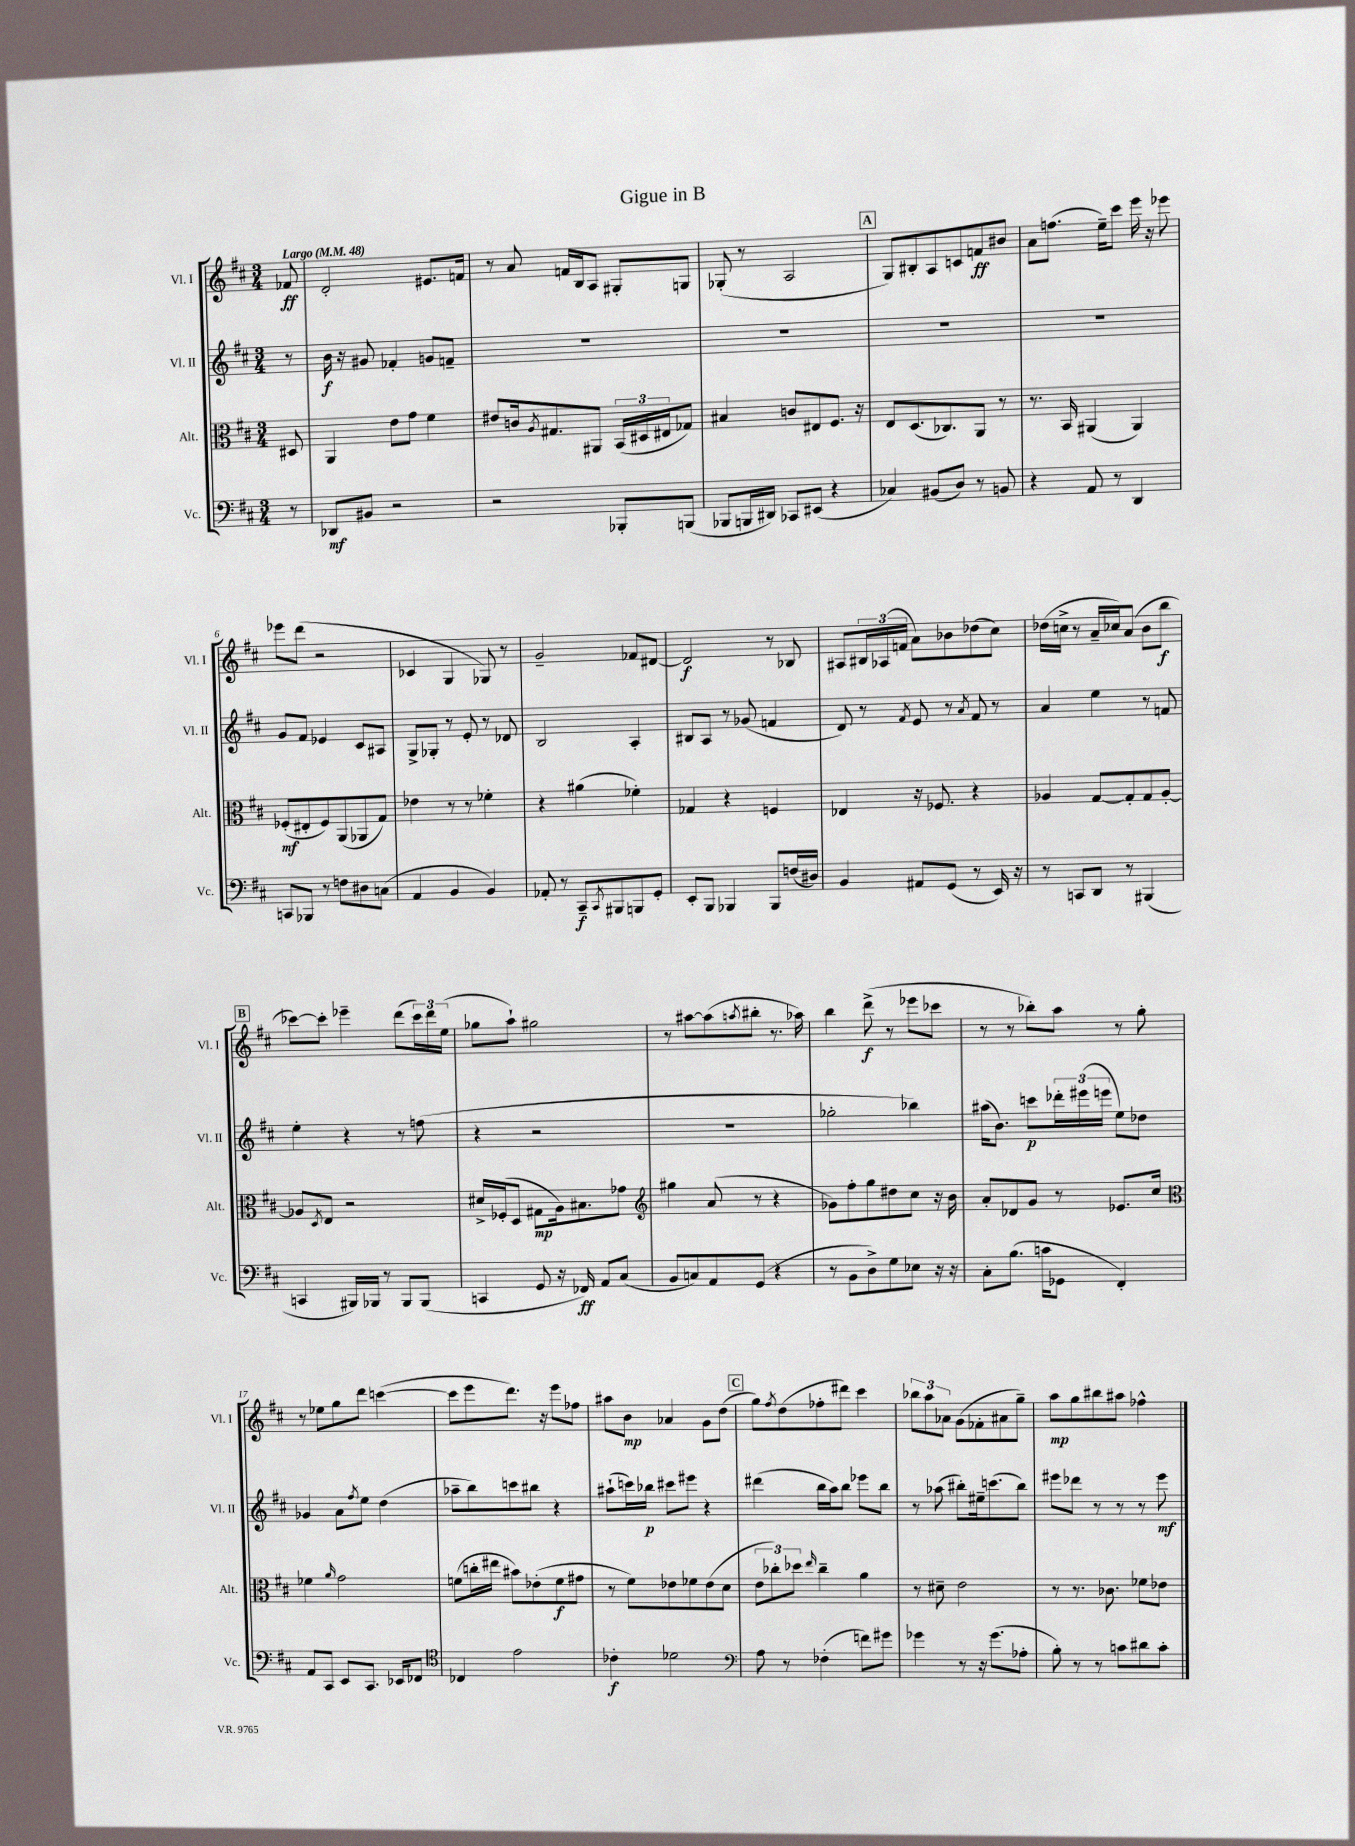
\header { title = "Gigue in B" }
<<
\new StaffGroup <<
\new Staff = "s0" \with { instrumentName = "Vl. I" shortInstrumentName = "Vl. I" } {
    \clef treble \key d \major \numericTimeSignature \time 3/4 \partial 8 \tempo "Largo" 4 = 48
    fes'8\ff |
    d'2-. eis'8. f'16 |
    r8 a'8 f'16 b16 a8 gis8-. g8 |
    ges8-.( r8 a2 |
    \mark \markup { \box "A" } g8) bis8-. a8 c'8 f'8\ff bis'8 |
    a'8 f''8.( e''16--) cis'''8 e'''16 r16 ees'''8 |
    ees'''8 d'''8( r2 |
    ces'4 g4 ges8) r8 |
    g'2-- fes'8 dis'8~ |
    dis'2\f r8 bes8 |
    ais8 \tuplet 3/2 { bis16 aes16( f'16 } a'8) bes'8 des''8( cis''8) |
    des''16( c''16-> r8 a'16-- ces''16) a'8( b'8 b''8\f |
    \mark \markup { \box "B" } ces'''8~) ces'''8-. ees'''4-- d'''8( \tuplet 3/2 { ces'''16) d'''16 e''16( } |
    ges''8 a''8-!) gis''2 |
    r8 ais''8~ ais''8( \acciaccatura { a''8 } bis''8-. r8. aes''16) |
    b''4 d'''8->\f( r8 ees'''8 ces'''8 |
    r8 r8 bes''8-.) a''8 r8 g''8-. |
    r8 ees''8 g''8 d'''8 c'''4~( |
    c'''8 e'''8 d'''8.) r16 e'''8 fes''8 |
    ais''8 b'8\mp aes'4 g'8 d''8( |
    \mark \markup { \box "C" } g''8) \acciaccatura { fis''8 } d''8( fes''8-. dis'''8) cis'''4 |
    \tuplet 3/2 { bes''8 a''8 aes'8 } g'8( fes'8-. ais'8 g''8--) |
    a''8\mp g''8 bis''8 ais''8 fes''4-^ \bar "|." |
}
\new Staff = "s1" \with { instrumentName = "Vl. II" shortInstrumentName = "Vl. II" } {
    \clef treble \key d \major \numericTimeSignature \time 3/4 \partial 8
    r8 |
    b'16\f r16 gis'8 fes'4-. g'8 f'8-- |
    R2. |
    R2. |
    \mark \markup { \box "A" } R2. |
    R2. |
    g'8 fis'8 ees'4 cis'8 ais8 |
    g8-> ges8-. r8 e'8-. r8 des'8 |
    b2 a4-. |
    bis8 a8 r8 ges'8( f'4 |
    d'8) r8 \acciaccatura { fis'8 } e'8 r8 \acciaccatura { a'8 } fis'8 r8 |
    a'4 e''4 r8 f'8 |
    \mark \markup { \box "B" } e''4-. r4 r8 f''8( |
    r4 r2 |
    R2. |
    ges''2-. bes''4) |
    ais''16( b'8.) c'''8\p \tuplet 3/2 { des'''16-. eis'''16( e'''16 } e''8) des''8 |
    ges'4 a'8 \acciaccatura { fis''8 } e''8 d''4( |
    aes''8-- b''8) c'''8 bis''8 r4 |
    ais''8-!( c'''16) bes''16\p cis'''8 eis'''8 r4 |
    \mark \markup { \box "C" } dis'''4( b''16 a''16) b''8 ees'''8 b''8 |
    r8 aes''8( bis''8-.) eis''16-- c'''8.( bis''8) |
    eis'''8 des'''8 r8 r8 r8 eis'''8\mf \bar "|." |
}
\new Staff = "s2" \with { instrumentName = "Alt." shortInstrumentName = "Alt." } {
    \clef alto \key d \major \numericTimeSignature \time 3/4 \partial 8
    dis8 |
    a,4 e'8 g'8 fis'4 |
    eis'8 c'16 \acciaccatura { a8 } gis8. ais,8 \tuplet 3/2 { b,16( dis16 eis16 } ges8) |
    bis4 c'8 eis8 fis8. r16 |
    \mark \markup { \box "A" } e8 d8.( ces8.) a,8 r8 |
    r8. b,16 ais,4( ais,4) |
    fes8-.\mf( eis8-. fes8) a,8( aes,8 g8) |
    ees'4 r8 r8 fes'4-. |
    r4 ais'4( fes'4-.) |
    ges4 r4 f4 |
    ees4 r16 fes8. r4 |
    aes4 g8~ g8-. g8 aes8~-. |
    \mark \markup { \box "B" } aes8 \acciaccatura { d8 } e8 r2 |
    dis'16-> fes16-.( d8 gis8\mp a16) bis8. ges'8 |
    \clef treble gis''4 a'8( r8 r4 |
    ges'8) fis''8-. g''8 dis''8 cis''8 r16 b'16 |
    a'8-. des'8 g'8 r8 ees'8. cis''16 |
    \clef alto fes'4 \grace { a'16 } g'2 |
    f'8( c''16-. eis''16 bis'8) ees'8-.( f'8\f gis'8 |
    r8 fis'8) ees'8 fes'8 ees'8( d'8 |
    \mark \markup { \box "C" } \tuplet 3/2 { e'8 ces''8-.) des''8 } \grace { e''16 } ces''4-- a'4 |
    r8 dis'8-- e'2 |
    r8 r8. ces'8. fes'8 ees'8 \bar "|." |
}
\new Staff = "s3" \with { instrumentName = "Vc." shortInstrumentName = "Vc." } {
    \clef bass \key d \major \numericTimeSignature \time 3/4 \partial 8
    r8 |
    des,8\mf bis,8 r2 |
    r2 bes,,8-. b,,8( |
    bes,,8 b,,16 dis,16) ces,8 eis,8( r4 |
    \mark \markup { \box "A" } ces4) bis,8( d8) r8 b,8 |
    r4 a,8 r8 d,4 |
    c,8 bes,,8 r8 f8 dis8 c8( |
    a,4 b,4 b,4) |
    aes,8-. r8 cis,8--\f \acciaccatura { cis,8 } bis,,8 b,,8 g,8-. |
    e,8-. b,,8 bes,,4 bes,,8 f16( dis16) |
    b,4 ais,8 g,8( r8 e,16) r16 |
    r8 c,8 d,8 r8 bis,,4( |
    \mark \markup { \box "B" } c,4 bis,,16) bes,,16 r8 bes,,8 bes,,8( |
    c,4 g,8 r16 fes,16\ff) a,8 cis8( |
    b,8 c8) a,8 g,8( r4 |
    r8 b,8 d8->) g8 ees8 r16 r16 |
    cis8-. b8.( c'16 ges,8 fis,4-.) |
    a,8 cis,8 e,8 cis,8. ees,16 fes,8 |
    \clef tenor ces4 e'2 |
    ces'4-.\f des'2 |
    \mark \markup { \box "C" } \clef bass a8 r8 fes4-.( f'8) gis'8 |
    ges'4 r8 r16 ges'8.( aes8-. |
    b8-.) r8 r8 c'8 dis'8 c'8-. \bar "|." |
}
>>
>>
